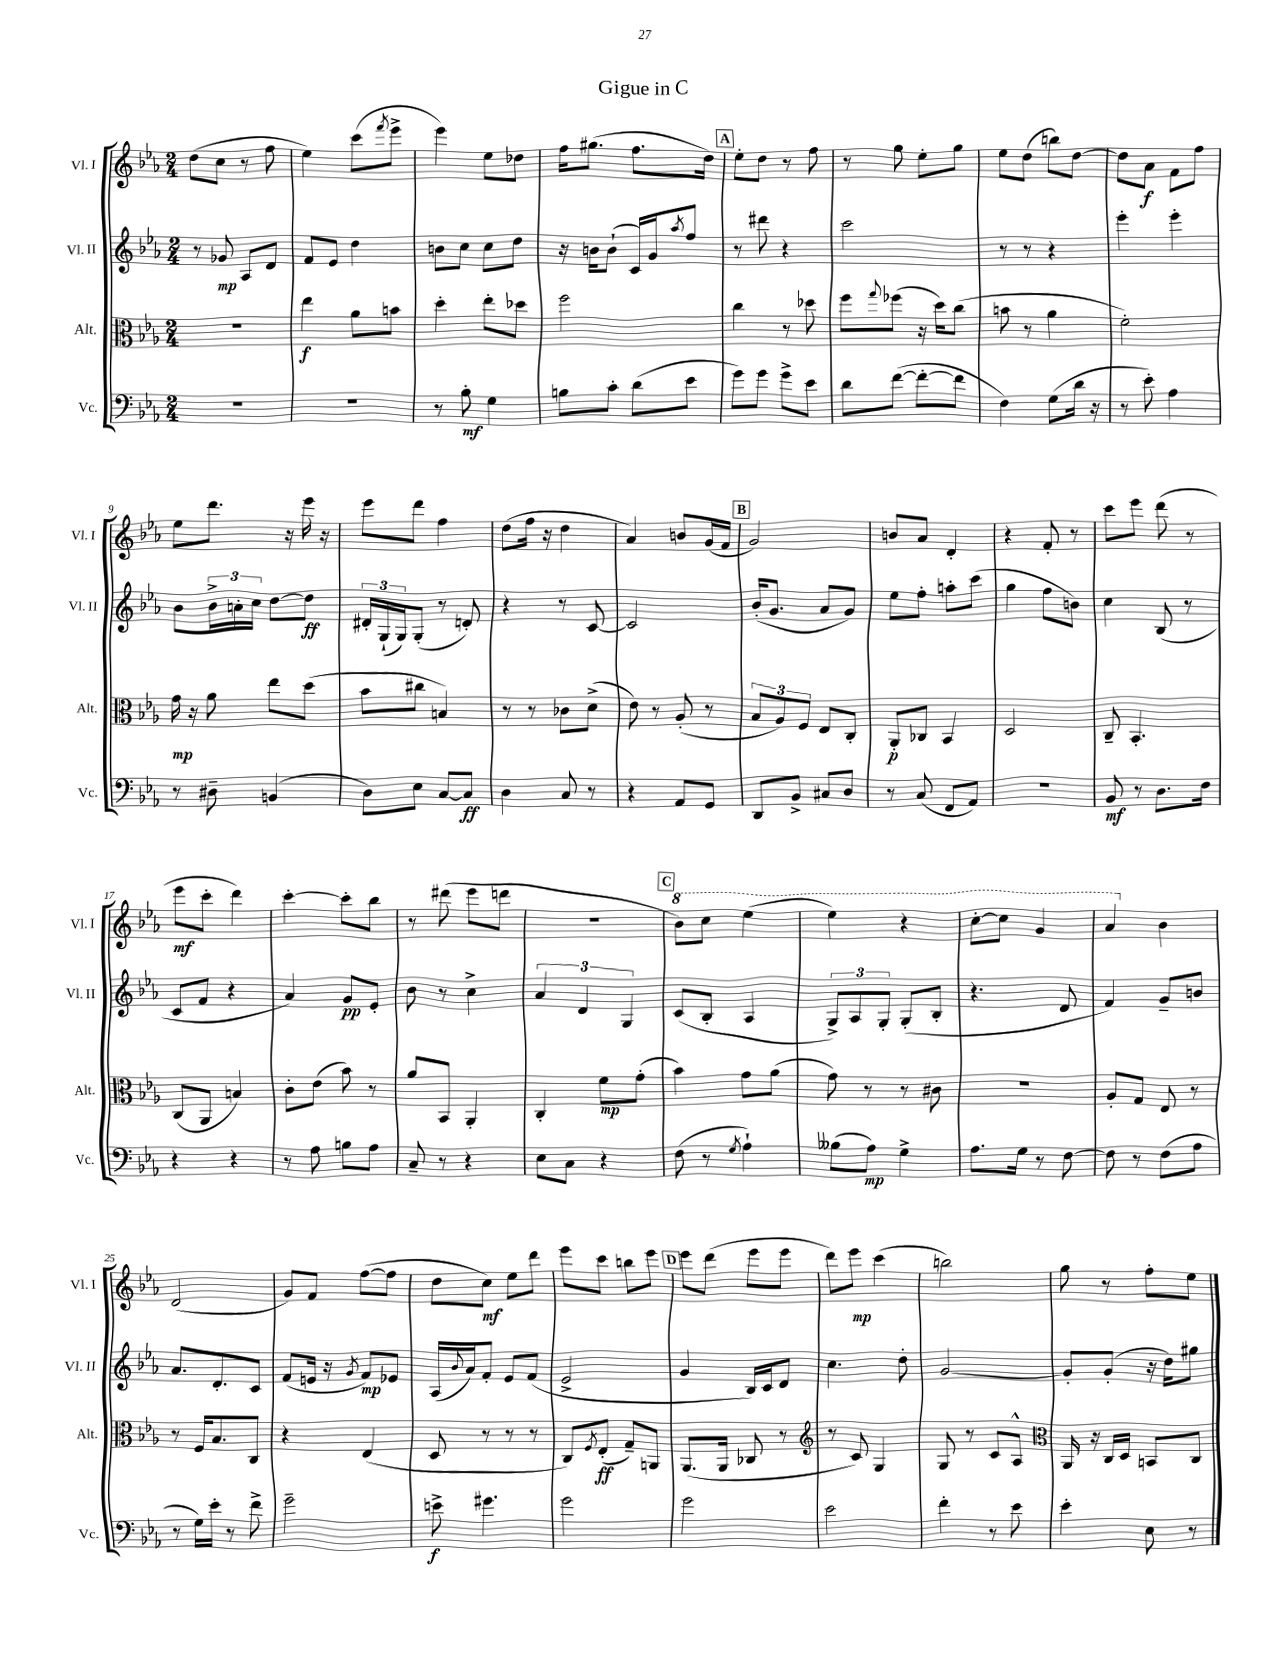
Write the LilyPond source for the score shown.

\header { title = "Gigue in C" }
<<
\new StaffGroup <<
\new Staff = "s0" \with { instrumentName = "Vl. I" shortInstrumentName = "Vl. I" } {
    \clef treble \key ees \major \numericTimeSignature \time 2/4
    d''8( c''8 r8 f''8 |
    ees''4) c'''8( \acciaccatura { f'''8 } ees'''8-> |
    ees'''4) ees''8 des''8 |
    f''16 gis''8.( f''8. d''16) |
    \mark \markup { \box "A" } ees''8-. d''8 r8 f''8 |
    r8 g''8 ees''8-. g''8 |
    ees''8 d''8( b''8) d''8~ |
    d''8 aes'8\f f'8 f''8 |
    ees''8 d'''8. r16 ees'''16 r16 |
    ees'''8 d'''8 f''4 |
    d''8( f''16 r16 d''4 |
    aes'4) b'8 g'16( f'16 |
    \mark \markup { \box "B" } g'2) |
    b'8 aes'8 d'4-. |
    r4 f'8-. r8 |
    c'''8 ees'''8 d'''8( r8 |
    ees'''8\mf c'''8-. d'''4) |
    c'''4~-. c'''8-. bes''8 |
    r8 dis'''8( ees'''8 d'''8 |
    R2 |
    \mark \markup { \box "C" } \ottava #1 bes''8) c'''8 ees'''4( |
    ees'''4) r4 |
    c'''8~-. c'''8 g''4 |
    aes''4 \ottava #0 bes'4 |
    d'2( |
    g'8) f'8 f''8~( f''8 |
    d''8 c''8\mf) ees''8 d'''8 |
    ees'''8 c'''8 b''8 ees'''8 |
    \mark \markup { \box "D" } ees'''8 d'''8( ees'''8 ees'''8 |
    d'''8) ees'''8\mp c'''4( |
    b''2) |
    g''8 r8 f''8-. ees''8 \bar "|." |
}
\new Staff = "s1" \with { instrumentName = "Vl. II" shortInstrumentName = "Vl. II" } {
    \clef treble \key ees \major \numericTimeSignature \time 2/4
    r8 ges'8\mp aes8 d'8 |
    f'8 ees'8 d''4 |
    b'8 c''8 c''8 d''8 |
    r16 b'16 b'8-!( c'16) g'16 \acciaccatura { aes''8 } f''8 |
    \mark \markup { \box "A" } r8 dis'''8 r4 |
    c'''2 |
    r8 r8 r4 |
    ees'''4-. ees'''4-. |
    bes'8 \tuplet 3/2 { bes'16-> a'16-. c''16 } d''8~ d''8\ff |
    \tuplet 3/2 { dis'16-. g16-!( g16) } g8-.( r8 d'8-.) |
    r4 r8 c'8~ |
    c'2 |
    \mark \markup { \box "B" } bes'16-.( g'8. aes'8 g'8) |
    ees''8 f''8-. a''8-. c'''8( |
    g''4 f''8 b'8) |
    c''4 bes8( r8 |
    c'8 f'8 r4 |
    aes'4) g'8\pp ees'8-. |
    bes'8 r8 c''4-> |
    \tuplet 3/2 { aes'4 d'4 g4 } |
    \mark \markup { \box "C" } c'8( bes8-. aes4 |
    \tuplet 3/2 { g8->) aes8 g8-. } g8-.( bes8-. |
    r4. d'8 |
    f'4) g'8-- b'8 |
    aes'8. d'8.-. c'8 |
    f'8( e'16 r16 \acciaccatura { g'8 } f'8\mp) ees'8 |
    aes16( \appoggiatura { bes'8 } aes'16) f'8-. ees'8 f'8( |
    ees'2-> |
    \mark \markup { \box "D" } g'4 bes16) c'16 d'8 |
    c''4. d''8-. |
    g'2~ |
    g'8-. g'8-.( r16 d''16) gis''8 \bar "|." |
}
\new Staff = "s2" \with { instrumentName = "Alt." shortInstrumentName = "Alt." } {
    \clef alto \key ees \major \numericTimeSignature \time 2/4
    r2 |
    ees''4\f aes'8 b'8 |
    d''4-. ees''8-. des''8 |
    f''2 |
    \mark \markup { \box "A" } c''4 r8 des''8 |
    f''8 \appoggiatura { g''8 } fes''8( r16 d''16) c''8( |
    b'8 r8 aes'4 |
    f'2-.) |
    g'16\mp r16 aes'8 ees''8 d''8( |
    bes'8 cis''8 b4) |
    r8 r8 ces'8 d'8->( |
    ees'8) r8 aes8-.( r8 |
    \mark \markup { \box "B" } \tuplet 3/2 { bes8 aes8) f8 } ees8 c8-. |
    aes,8-.\p ces8 bes,4 |
    d2 |
    c8-- bes,4.-. |
    c8( aes,8 b4) |
    c'8-. ees'8( bes'8) r8 |
    aes'8 bes,8 aes,4-. |
    c4-. f'8\mp g'8-.( |
    \mark \markup { \box "C" } bes'4) g'8 aes'8( |
    g'8) r8 r8 cis'8 |
    R2 |
    aes8-. g8 ees8 r8 |
    r8 f16 bes8. c8 |
    r4 ees4( |
    d8 r8 r8 r8 |
    c8) \acciaccatura { f8 } ees8-.\ff( g8--) a,8 |
    \mark \markup { \box "D" } aes,8.( aes,16 ces8 r8 |
    \clef treble r8 c'8) g4 |
    g8 r8 c'8 aes8-^ |
    \clef alto aes,16 r16 c16 d16 b,8 c8 \bar "|." |
}
\new Staff = "s3" \with { instrumentName = "Vc." shortInstrumentName = "Vc." } {
    \clef bass \key ees \major \numericTimeSignature \time 2/4
    R2 |
    R2 |
    r8 bes8-.\mf g4 |
    b8 c'8-. d'8( ees'8 |
    \mark \markup { \box "A" } g'8) g'8 g'8-> ees'8 |
    d'8 f'8~( f'8~-. f'8 |
    f4) g8( d'16 r16 |
    r8 ees'8-.) aes4 |
    r8 dis8-- b,4( |
    d8) ees8 c8~ c8\ff |
    d4 c8 r8 |
    r4 aes,8 g,8 |
    \mark \markup { \box "B" } d,8 bes,8-> cis8 d8 |
    r8 c8( f,8 aes,8) |
    R2 |
    bes,8\mf r8 d8. f16 |
    r4 r4 |
    r8 aes8 b8 aes8 |
    c8-- r8 r4 |
    ees8 c8 r4 |
    \mark \markup { \box "C" } f8( r8 \acciaccatura { g8 } aes4-!) |
    beses8( aes8\mp) g4-> |
    aes8. g16 r8 f8~ |
    f8 r8 f8( aes8 |
    r8 g16) ees'16-. r8 f'8-> |
    g'2-- |
    e'8->\f gis'4. |
    g'2 |
    \mark \markup { \box "D" } g'2 |
    ees'2 |
    f'4-. r8 ees'8 |
    ees'4-. ees8 r8 \bar "|." |
}
>>
>>
